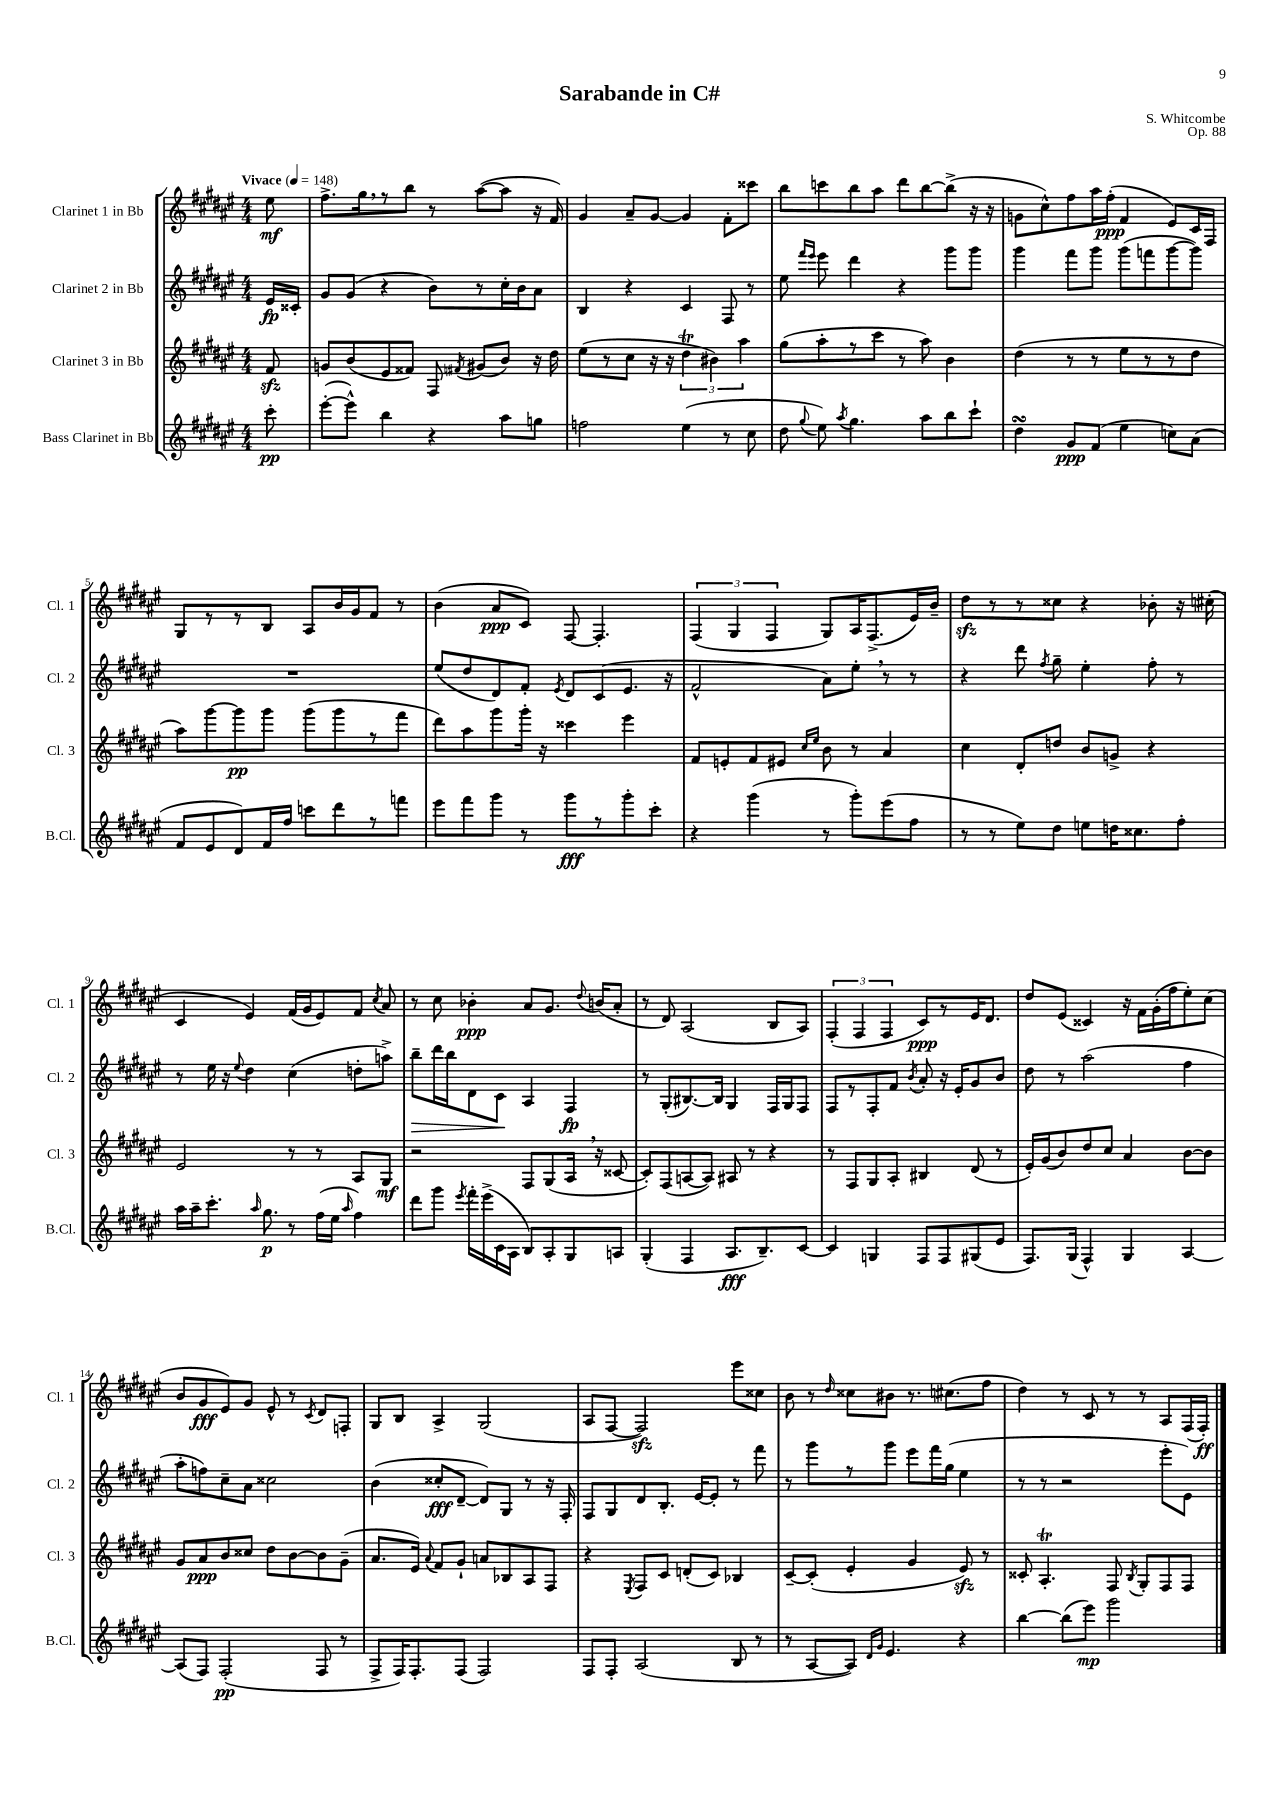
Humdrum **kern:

**kern	**dynam	**kern	**dynam	**kern	**dynam	**kern	**dynam
*part4	*part4	*part3	*part3	*part2	*part2	*part1	*part1
*staff4	*staff4	*staff3	*staff3	*staff2	*staff2	*staff1	*staff1
*I"Bass Clarinet in Bb	*	*I"Clarinet 3 in Bb	*	*I"Clarinet 2 in Bb	*	*I"Clarinet 1 in Bb	*
*I'B.Cl.	*	*I'Cl. 3	*	*I'Cl. 2	*	*I'Cl. 1	*
*clefG2	*	*clefG2	*	*clefG2	*	*clefG2	*
*k[f#c#g#d#a#e#]	*	*k[f#c#g#d#a#e#]	*	*k[f#c#g#d#a#e#]	*	*k[f#c#g#d#a#e#]	*
*M4/4	*	*M4/4	*	*M4/4	*	*M4/4	*
*MM148	*	*MM148	*	*MM148	*	*MM148	*
=	=	=	=	=	=	=	=
!	!	!	!	!	!	!LO:TX:a:B:t=Vivace	!
8ccc#'\	pp	8f#zz/	.	16e#/LL	fp	8ee#\	mf
.	.	.	.	16c##X'/JJ	.	.	.
=1	=1	=1	=1	=1	=1	=1	=1
([8eee#'\L	.	8gn/L	.	8g#/L	.	8.ff#^\L	.
8eee#^^\J])	.	(8b/	.	(8g#/J	.	.	.
.	.	.	.	.	.	16gg#,\k	.
4bb\	.	8e#/	.	4r	.	8r	.
.	.	8f##X/J)	.	.	.	8bb\J	.
4r	.	8F#/	.	8b\L)	.	8r	.
.	.	8qf#X/	.	.	.	.	.
.	.	(8g#X/L	.	8r	.	([8aa#\L	.
8aa#\L	.	8b/J)	.	16cc#'\L	.	8aa#\J]	.
.	.	.	.	16b\J	.	.	.
8ggn\J	.	16r	.	8a#\J	.	16r	.
.	.	16dd#\	.	.	.	16f#/)	.
=2	=2	=2	=2	=2	=2	=2	=2
2ffn\	.	(8ee#\L	.	4B/	.	4g#/	.
.	.	8r	.	.	.	.	.
.	.	8cc#\J	.	4r	.	8a#~/L	.
.	.	16r	.	.	.	[8g#/J	.
.	.	16r	.	.	.	.	.
(4ee#\	.	6dd#T\	.	4c#/	.	4g#/]	.
.	.	6b#X\)	.	.	.	.	.
8r	.	.	.	8F#/	.	8f#'\L	.
.	.	6aa#\	.	.	.	.	.
8cc#\	.	.	.	8r	.	8ccc##X\J	.
=3	=3	=3	=3	=3	=3	=3	=3
8dd#\	.	(8gg#\L	.	8ee#\	.	8bb\L	.
.	.	.	.	16qqfff#/LL	.	.	.
8qqgg#/	.	.	.	16qqeee#/JJ	.	.	.
8ee#\)	.	8aa#'\	.	8eee#\	.	8cccn\	.
8qaa#/	.	.	.	.	.	.	.
4.gg#\	.	8r	.	4ddd#\	.	8bb\	.
.	.	8ccc#\J	.	.	.	8aa#\J	.
.	.	8r	.	4r	.	8ddd#\L	.
8aa#\L	.	8aa#\)	.	.	.	[8bb\	.
8bb\	.	4b\	.	8ggg#\L	.	(8bb^\J]	.
8ccc#`\J	.	.	.	8ggg#\J	.	16r	.
.	.	.	.	.	.	16r	.
=4	=4	=4	=4	=4	=4	=4	=4
4dd#sSSS\	.	(4dd#\	.	4ggg#\	.	8gn\L	.
.	.	.	.	.	.	8cc#^^\)	.
8g#/L	ppp	8r	.	8fff#\L	.	8ff#\	.
(8f#/J	.	8r	.	8ggg#\J	.	16aa#\L	.
.	.	.	.	.	.	(16ff#'\JJ	ppp
4ee#\	.	8ee#\L	.	(8ggg#\L	.	4f#/	.
.	.	8r	.	8fffn\	.	.	.
8ccn\L)	.	8r	.	[8ggg#\	.	8e#/L)	.
(8a#\J	.	8dd#\J	.	8ggg#\J])	.	16c#/L	.
.	.	.	.	.	.	16F#/JJ	.
!!LO:LB:g=z
=5	=5	=5	=5	=5	=5	=5	=5
8f#/L	.	8aa#\L)	.	1r	.	8G#/L	.
8e#/	.	[8ggg#\	.	.	.	8r	.
8d#/)	.	8ggg#\]	pp	.	.	8r	.
16f#/L	.	8ggg#\J	.	.	.	8B/J	.
16ff#/JJ	.	.	.	.	.	.	.
8cccn\L	.	(8ggg#\L	.	.	.	8A#/L	.
8ddd#\	.	8ggg#\	.	.	.	16b/L	.
.	.	.	.	.	.	16g#/J	.
8r	.	8r	.	.	.	8f#/J	.
8fffn\J	.	8fff#\J	.	.	.	8r	.
=6	=6	=6	=6	=6	=6	=6	=6
8eee#\L	.	8ddd#\L)	.	(8ee#/L	.	(4b\	.
8fff#\	.	8aa#\	.	8dd#/	.	.	.
8ggg#\J	.	8ggg#\	.	8d#/)	.	8a#/L	ppp
8r	.	16ggg#'\Jk	.	8f#'/J	.	8c#/J)	.
.	.	16r	.	.	.	.	.
.	.	.	.	8qe#/	.	.	.
8ggg#\L	fff	4ccc##X\	.	8d#/L	.	[8F#/	.
8r	.	.	.	(8c#/	.	4.F#'/]	.
8ggg#'\	.	4eee#\	.	8.e#/J	.	.	.
8ccc#'\J	.	.	.	.	.	.	.
.	.	.	.	16r	.	.	.
=7	=7	=7	=7	=7	=7	=7	=7
4r	.	8f#/L	.	2f#^^/	.	(6F#/	.
.	.	8en'/	.	.	.	.	.
.	.	.	.	.	.	6G#/	.
(4ggg#\	.	8f#/	.	.	.	.	.
.	.	.	.	.	.	6F#/	.
.	.	8e#X/J	.	.	.	.	.
.	.	16qqcc#/LL	.	.	.	.	.
.	.	16qqee#/JJ	.	.	.	.	.
8r	.	8b\	.	8a#\L)	.	8G#/L)	.
8ggg#'\L)	.	8r	.	8ee#',\J	.	16A#/K	.
.	.	.	.	.	.	(8.F#^/	.
(8eee#\	.	4a#/	.	8r	.	.	.
8ff#\J	.	.	.	8r	.	16e#/L)	.
.	.	.	.	.	.	16b~/JJ	.
=8	=8	=8	=8	=8	=8	=8	=8
8r	.	4cc#\	.	4r	.	8dd#zz\L	.
8r	.	.	.	.	.	8r	.
8ee#\L)	.	8d#'/L	.	8ddd#\	.	8r	.
.	.	.	.	8qff#/	.	.	.
8dd#\J	.	8ddn/J	.	8gg#~\	.	8cc##X\J	.
8een\L	.	8b/L	.	4ee#'\	.	4r	.
16ddn\K	.	8gn^/J	.	.	.	.	.
8.cc##X\	.	.	.	.	.	.	.
.	.	4r	.	8ff#'\	.	8b-X'\	.
8ff#'\J	.	.	.	8r	.	16r	.
.	.	.	.	.	.	(16cc#X'\	.
!!LO:LB:g=z
=9	=9	=9	=9	=9	=9	=9	=9
16aa#\LL	.	2e#/	.	8r	.	4c#/	.
16aa#~\J	.	.	.	.	.	.	.
8.ccc#'\J	.	.	.	16ee#\	.	.	.
.	.	.	.	16r	.	.	.
.	.	.	.	8qqee#/	.	.	.
.	.	.	.	4dd#\	.	4e#/)	.
16qqaa#/	.	.	.	.	.	.	.
8.gg#\	p	.	.	.	.	.	.
8r	.	8r	.	(4cc#\	.	(16f#/LL	.
.	.	.	.	.	.	16g#/J	.
(16ff#\LL	.	8r	.	.	.	8e#/)	.
16ee#\JJ	.	.	.	.	.	.	.
16qqaa#/	.	.	.	.	.	.	.
4ff#\)	.	8A#/L	.	8ddn'\L	.	8f#/J	.
.	.	.	.	.	.	8qcc#/	.
.	.	8G#/J	mf	8aan^\J)	.	8a#/	.
=10	=10	=10	=10	=10	=10	=10	=10
!	!	!	!	!	!LO:HP:b	!	!
8ddd#\L	.	2r	.	8bb~\L	>	8r	.
8ggg#\J	.	.	.	16ddd#\L	.	8cc#\	.
.	.	.	.	16bb\J	.	.	.
8qeee#/	.	.	.	.	.	.	.
16fff#'\LL	.	.	.	8d#\	.	4b-X'\	ppp
(16eee#^\	.	.	.	.	.	.	.
16c#\	.	.	.	8c#\J	.	.	.
16A#\JJ	.	.	.	.	.	.	.
8B/L)	.	8F#/L	.	4A#/	]	8a#/L	.
8A#'/	.	(8G#/	.	.	.	8.g#/J	.
8G#/	.	16A#,/Jk	.	4F#/	fp	.	.
.	.	.	.	.	.	8qqdd#/	.
.	.	16r	.	.	.	(16bn/KL	.
8An/J	.	[8c##X/	.	.	.	8a#'/J	.
=11	=11	=11	=11	=11	=11	=11	=11
(4G#'/	.	8c##'/L])	.	8r	.	8r	.
.	.	(8F#/	.	(8G#'/L	.	8d#/)	.
4F#/	.	[8An/	.	[8.B#X/)	.	(2A#/	.
.	.	8A/J])	.	.	.	.	.
.	.	.	.	16B#/Jk]	.	.	.
8.A#/L	fff	8A#X/	.	4G#/	.	.	.
.	.	8r	.	.	.	.	.
8.B~/)	.	.	.	.	.	.	.
.	.	4r	.	16F#/LL	.	8B/L	.
.	.	.	.	16G#/J	.	.	.
[8c#/J	.	.	.	8F#/J	.	8A#/J)	.
=12	=12	=12	=12	=12	=12	=12	=12
4c#/]	.	8r	.	8F#/L	.	(6F#'/	.
.	.	8F#/L	.	8r	.	.	.
.	.	.	.	.	.	6F#/	.
4Gn/	.	8G#/	.	8F#'/	.	.	.
.	.	.	.	.	.	6F#/	.
.	.	8A#'/J	.	8f#/J	.	.	.
.	.	.	.	8qb/	.	.	.
8F#/L	.	4B#X/	.	8a#'/	.	8c#/L)	ppp
8F#/	.	.	.	16r	.	8r	.
.	.	.	.	16e#'/KL	.	.	.
(8G#X/	.	(8d#/	.	8g#/	.	16e#/K	.
.	.	.	.	.	.	8.d#/J	.
8e#/J	.	8r	.	8b/J	.	.	.
=13	=13	=13	=13	=13	=13	=13	=13
8.F#/L)	.	16e#'/LL)	.	8dd#\	.	8dd#/L	.
.	.	(16g#/J	.	.	.	.	.
.	.	8b/)	.	8r	.	(8e#/J	.
(16G#/Jk	.	.	.	.	.	.	.
4F#^^/)	.	8dd#/	.	(2aa#\	.	4c##X/)	.
.	.	8cc#/J	.	.	.	.	.
4G#/	.	4a#/	.	.	.	16r	.
.	.	.	.	.	.	16f#\LL	.
.	.	.	.	.	.	(16g#'\	.
.	.	.	.	.	.	16ff#\J	.
[4A#/	.	[8b\L	.	4ff#\	.	8ee#'\)	.
.	.	8b\J]	.	.	.	(8cc#\J	.
!!LO:LB:g=z
=14	=14	=14	=14	=14	=14	=14	=14
(8A#/L]	.	8g#/L	.	8aa#'\L	.	8b/L	.
8F#/J)	.	8a#/	ppp	8ffn\)	.	8g#/	fff
(2F#'/	pp	8b/	.	8cc#~\	.	8e#/)	.
.	.	8cc##X/J	.	8a#\J	.	8g#/J	.
.	.	8dd#\L	.	2cc##X\	.	8e#^^/	.
.	.	[8b\	.	.	.	8r	.
.	.	.	.	.	.	8qc#/	.
8F#/	.	8b\]	.	.	.	8d#/L	.
8r	.	(8g#~\J	.	.	.	8Fn'/J	.
=15	=15	=15	=15	=15	=15	=15	=15
8F#^/L	.	8.a#/L	.	(4b\	.	8G#/L	.
16F#/K)	.	.	.	.	.	8B/J	.
8.F#'/	.	16e#/Jk)	.	.	.	.	.
.	.	8qqa#/	.	.	.	.	.
.	.	8f#/L	.	8cc##X'/L	fff	4A#^/	.
(8F#/J	.	8g#`/J	.	[8d#~/J	.	.	.
2F#/)	.	8an/L	.	8d#/L])	.	(2G#/	.
.	.	8B-X/	.	8G#/J	.	.	.
.	.	8A#/	.	8r	.	.	.
.	.	8F#/J	.	16r	.	.	.
.	.	.	.	16F#'/	.	.	.
=16	=16	=16	=16	=16	=16	=16	=16
8F#/L	.	4r	.	8F#/L	.	8A#/L	.
8F#'/J	.	.	.	8G#/	.	[8F#/J	.
.	.	8qE#/	.	.	.	.	.
(2A#/	.	8F#/L	.	8d#/	.	2F#zz/])	.
.	.	8c#/J	.	8.B'/J	.	.	.
.	.	(8dn'/L	.	.	.	.	.
.	.	.	.	[16e#/KL	.	.	.
.	.	8c#/J)	.	8e#'/J]	.	.	.
8B/	.	4B-X/	.	8r	.	8eee#\L	.
8r	.	.	.	8fff#\	.	8cc##X\J	.
=17	=17	=17	=17	=17	=17	=17	=17
8r	.	[8c#~/L	.	8r	.	8b\	.
[8A#/L	.	(8c#'/J]	.	8ggg#\L	.	8r	.
.	.	.	.	.	.	16qqdd#/	.
8A#/J])	.	4e#'/	.	8r	.	8cc##X\L	.
16qqd#/LL	.	.	.	.	.	.	.
16qqg#/JJ	.	.	.	.	.	.	.
4.e#/	.	.	.	8ggg#\J	.	8b#X\J	.
.	.	4g#/	.	8eee#\L	.	8.r	.
.	.	.	.	16fff#\L	.	.	.
.	.	.	.	(16gg#\JJ	.	(8.cc#X\L	.
4r	.	8e#zz/)	.	4ee#\	.	.	.
.	.	8r	.	.	.	8ff#\J	.
=18	=18	=18	=18	=18	=18	=18	=18
[4bb\	.	8c##X'/	.	8r	.	4dd#\)	.
.	.	4.A#t'/	.	8r	.	.	.
(8bb\L]	.	.	.	2r	.	8r	.
8eee#\J)	mp	.	.	.	.	8c#/	.
2ggg#\	.	8F#/	.	.	.	8r	.
.	.	8qB/	.	.	.	.	.
.	.	8G#'/L	.	.	.	8r	.
.	.	8F#/	.	8eee#'\L	.	8A#/L	.
.	.	8F#/J	.	8e#\J)	.	(16F#/L	.
.	.	.	.	.	.	16F#'/JJ)	ff
==	==	==	==	==	==	==	==
*-	*-	*-	*-	*-	*-	*-	*-
